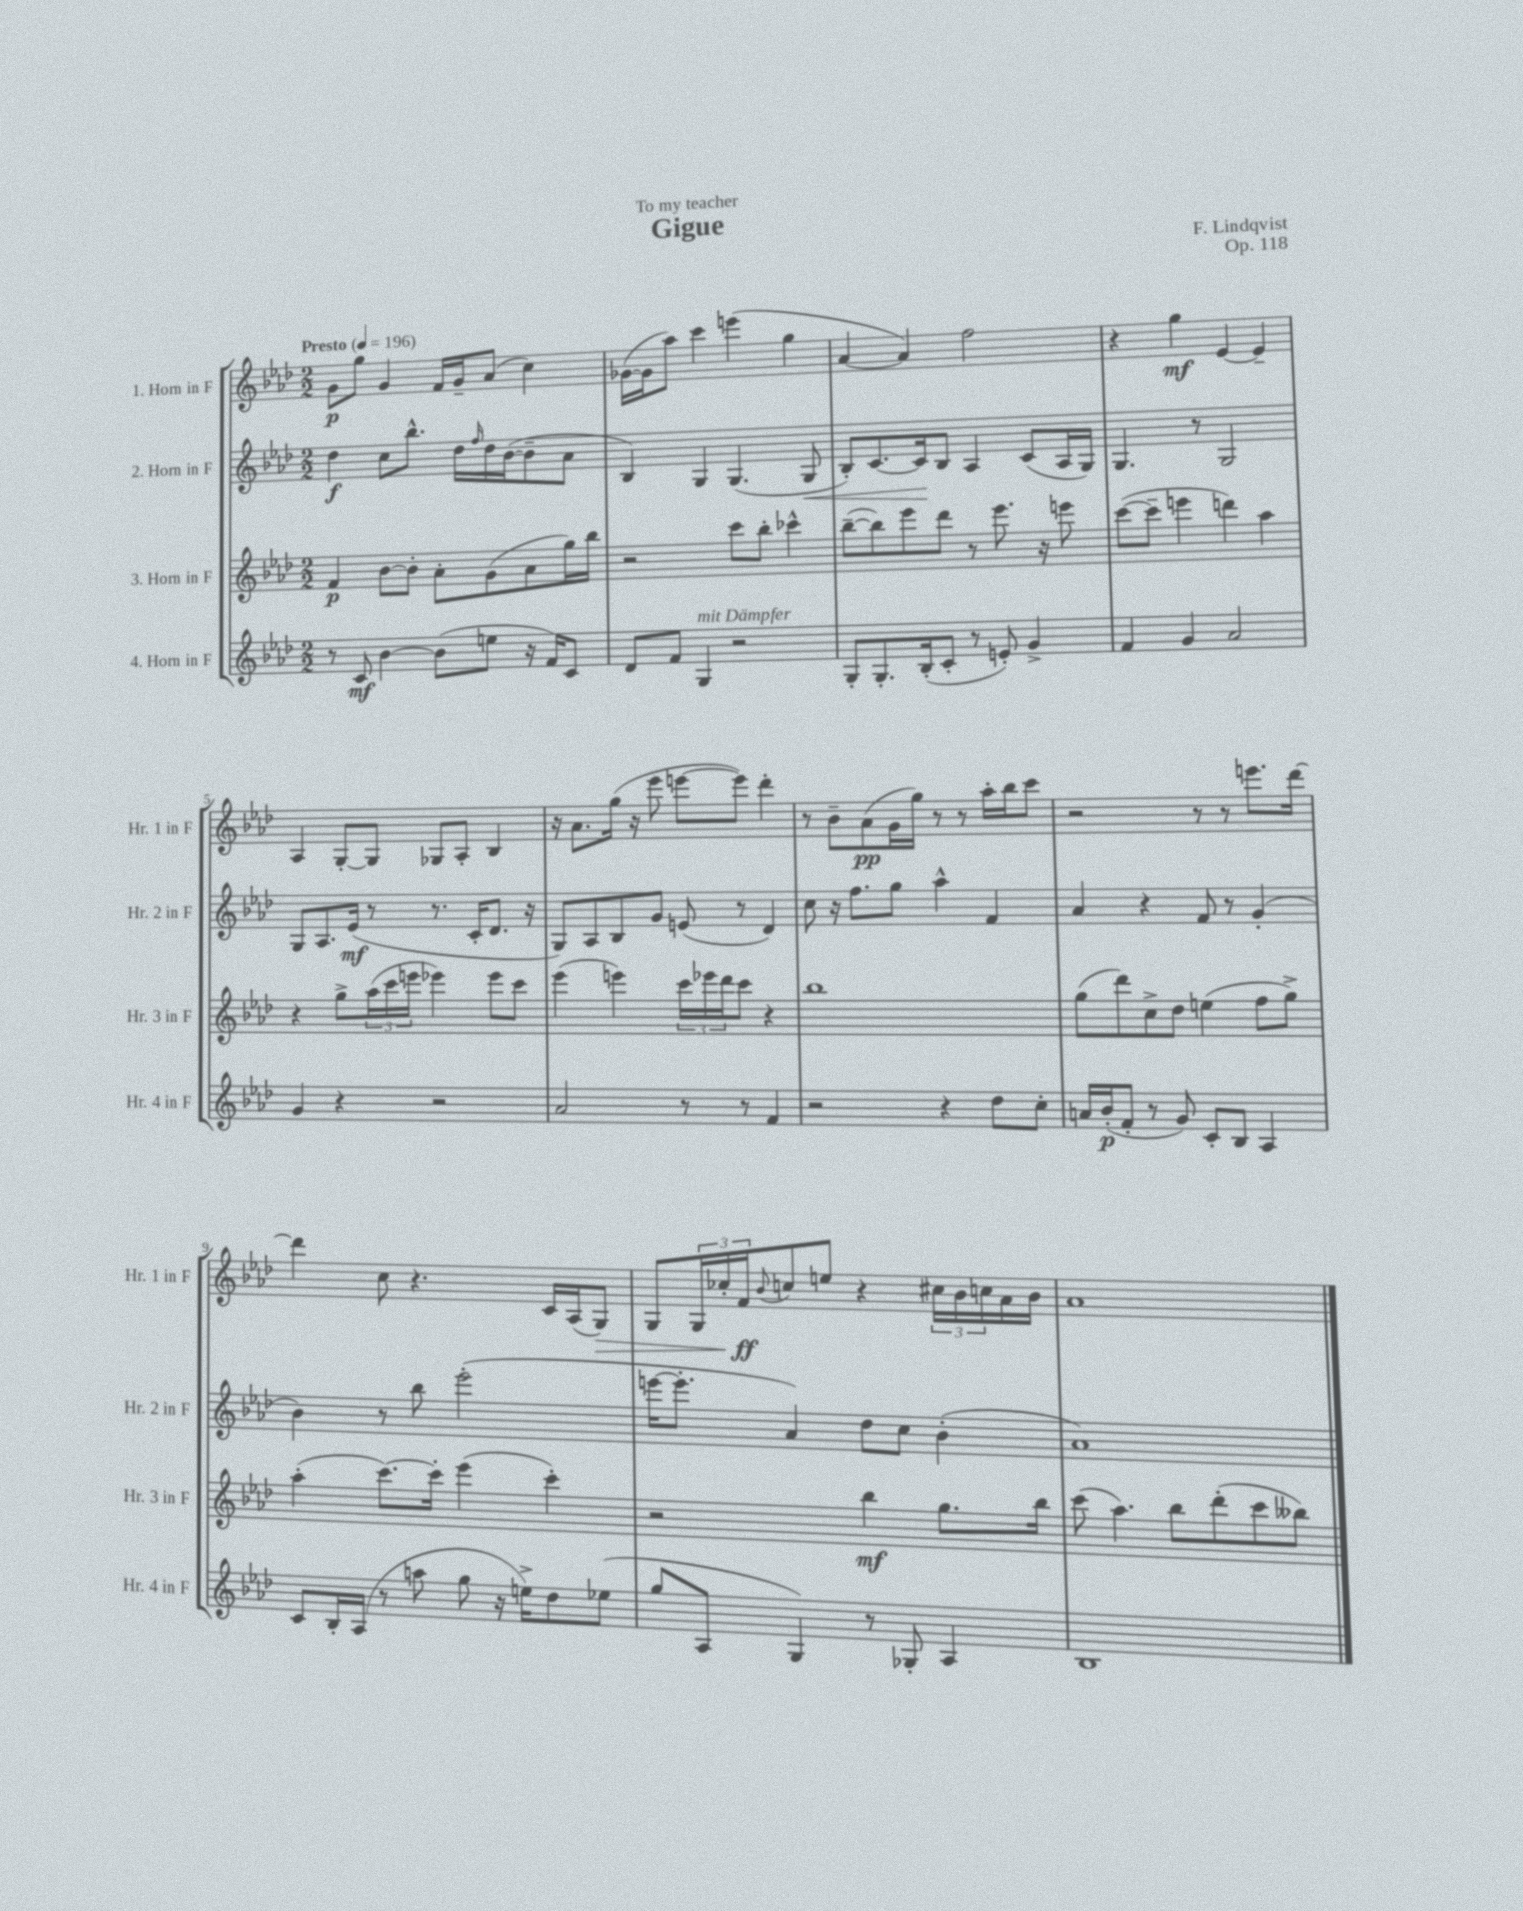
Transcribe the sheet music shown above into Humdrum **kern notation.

**kern	**kern	**kern	**kern
*staff4	*staff3	*staff2	*staff1
*clefG2	*clefG2	*clefG2	*clefG2
*k[b-e-a-d-]	*k[b-e-a-d-]	*k[b-e-a-d-]	*k[b-e-a-d-]
*M2/2	*M2/2	*M2/2	*M2/2
*MM196	*MM196	*MM196	*MM196
8r	4f/	4dd-\	8g\L
8c/	.	.	8gg\J
[4b-\	[8b-\L	8cc\L	4g/
.	8b-'\]J	8.bb-^^\J	.
(8b-\]L	8a-'\L	.	16f/LL
.	.	16dd-\LL	16g~/J
.	.	16qqff/	.
8ee\J	(8g\	16dd-\	(8a-/J
.	.	([16b-\J	.
16r	8a-\	8b-~\]	4cc\)
16f/LK)	.	.	.
8c/J	16gg\L)	8a-\J	.
.	16bb-\JJ	.	.
=	=	=	=
8d-/L	2r	4B-/)	([16g-\LL
.	.	.	16g-\]J
8f/J	.	.	8aa-\J)
4G/	.	4G/	4ccc\
2r	8ccc\L	(4.G/	(4eee\
.	8bb-'\J	.	.
.	4ccc-^^\	.	4gg\
.	.	8G/	.
=	=	=	=
8G'/L	([8bb-~\L	8B-'/L)	[4a-/
8.G'/	8bb-\])	[8.c/	.
.	8eee-\	.	4a-/])
(16B-'/k	.	16c/]k	.
8c'/J	8ddd-\J	8B-/J	.
8r	8r	4A-/	2ff\
8e'/)	8.eee-\	.	.
4g^/	.	(8c/L	.
.	16r	.	.
.	8eee\	16A-/L	.
.	.	16G/JJ)	.
=	=	=	=
4f/	([8ccc\L	4.G/	4r
.	8ccc~\]J	.	.
4g/	4eee\	.	4gg\
.	.	8r	.
2a-/	4ddd\)	2G/	[4e-/
.	4aa-\	.	4e-~/]
=	=	=	=
4g/	4r	8G/L	4A-/
.	.	8.A-/	.
4r	8gg^\L	.	[8G'/L
.	.	(16e-/Jk	.
.	(24aa-\L	8r	8G/]J
.	24ccc\	.	.
.	24eee\JJ	.	.
2r	4eee-\)	8.r	8G-/L
.	.	.	8A-'/J
.	.	16c'/LK	.
.	8eee-\L	8.d-/J	4B-/
.	8ccc\J	.	.
.	.	16r	.
=	=	=	=
2a-/	(4eee-\	8G/L)	16r
.	.	.	8.a-\L
.	.	8A-/	.
.	4eee\)	8B-/	(16gg\Jk
.	.	.	16r
.	.	8g/J	8eee-\
8r	24ccc\LL	(8e/	[8eee\L
.	24eee-\	.	.
.	24ddd-\J	.	.
8r	8ccc\J	8r	8eee\]J)
4f/	4r	4d-/)	4ddd-'\
=	=	=	=
2r	1bb-	8cc\	8r
.	.	16r	8b-~\L
.	.	8.ff\L	.
.	.	.	(8a-\
.	.	8gg\J	16g\L
.	.	.	16gg\JJ)
4r	.	4aa-^^\	8r
.	.	.	8r
8dd-\L	.	4f/	16aa-'\LL
.	.	.	16bb-\J
8cc'\J	.	.	8ccc\J
=	=	=	=
16a/LL	(8gg\L	4a-/	2r
(16b-'/J	.	.	.
8f'/J	8ddd-\)	.	.
8r	8cc^\	4r	.
8g/)	8dd-\J	.	.
8c'/L	(4ee\	8f/	8r
8B-/J	.	8r	8r
4A-/	8ff\L	(4g'/	8.eee\L
.	8gg^\J)	.	.
.	.	.	[16ddd-\Jk
=	=	=	=
8c/L	(4aa-'\	4b-\)	4ddd-\]
16B-'/L	.	.	.
(16A-/JJ	.	.	.
8r	[8.ccc\L)	8r	8cc\
8aa\	.	8bb-\	4.r
.	16ccc'\]Jk	.	.
8gg\	(4eee-\	(2eee-'\	.
16r	.	.	.
16ee^\LK)	.	.	.
8dd-\	4ccc'\)	.	16c/LL
.	.	.	(16A-/J
(8ee-\J	.	.	8G/J)
=	=	=	=
8gg/L	2r	[16eee\LK	8G/L
.	.	8.eee'\]J	.
8A-/J	.	.	24G/L
.	.	.	24cc-'/
.	.	.	24f/J
.	.	.	8qqb-/
4G/)	.	4a-/)	8cc/
.	.	.	8ee/J
8r	4bb-\	8dd-\L	4r
8G-'/	.	8cc\J	.
4A-/	8.gg\L	(4b-'\	24cc#\LL
.	.	.	24b-\
.	.	.	24cc\
.	.	.	16a-\
.	16bb-\Jk	.	16b-\JJ
=	=	=	=
1B-	(8ccc\	1a-)	1a-
.	4.aa-\)	.	.
.	8bb-\L	.	.
.	(8ddd-'\	.	.
.	8ccc\	.	.
.	8bb--\J)	.	.
==	==	==	==
*-	*-	*-	*-
